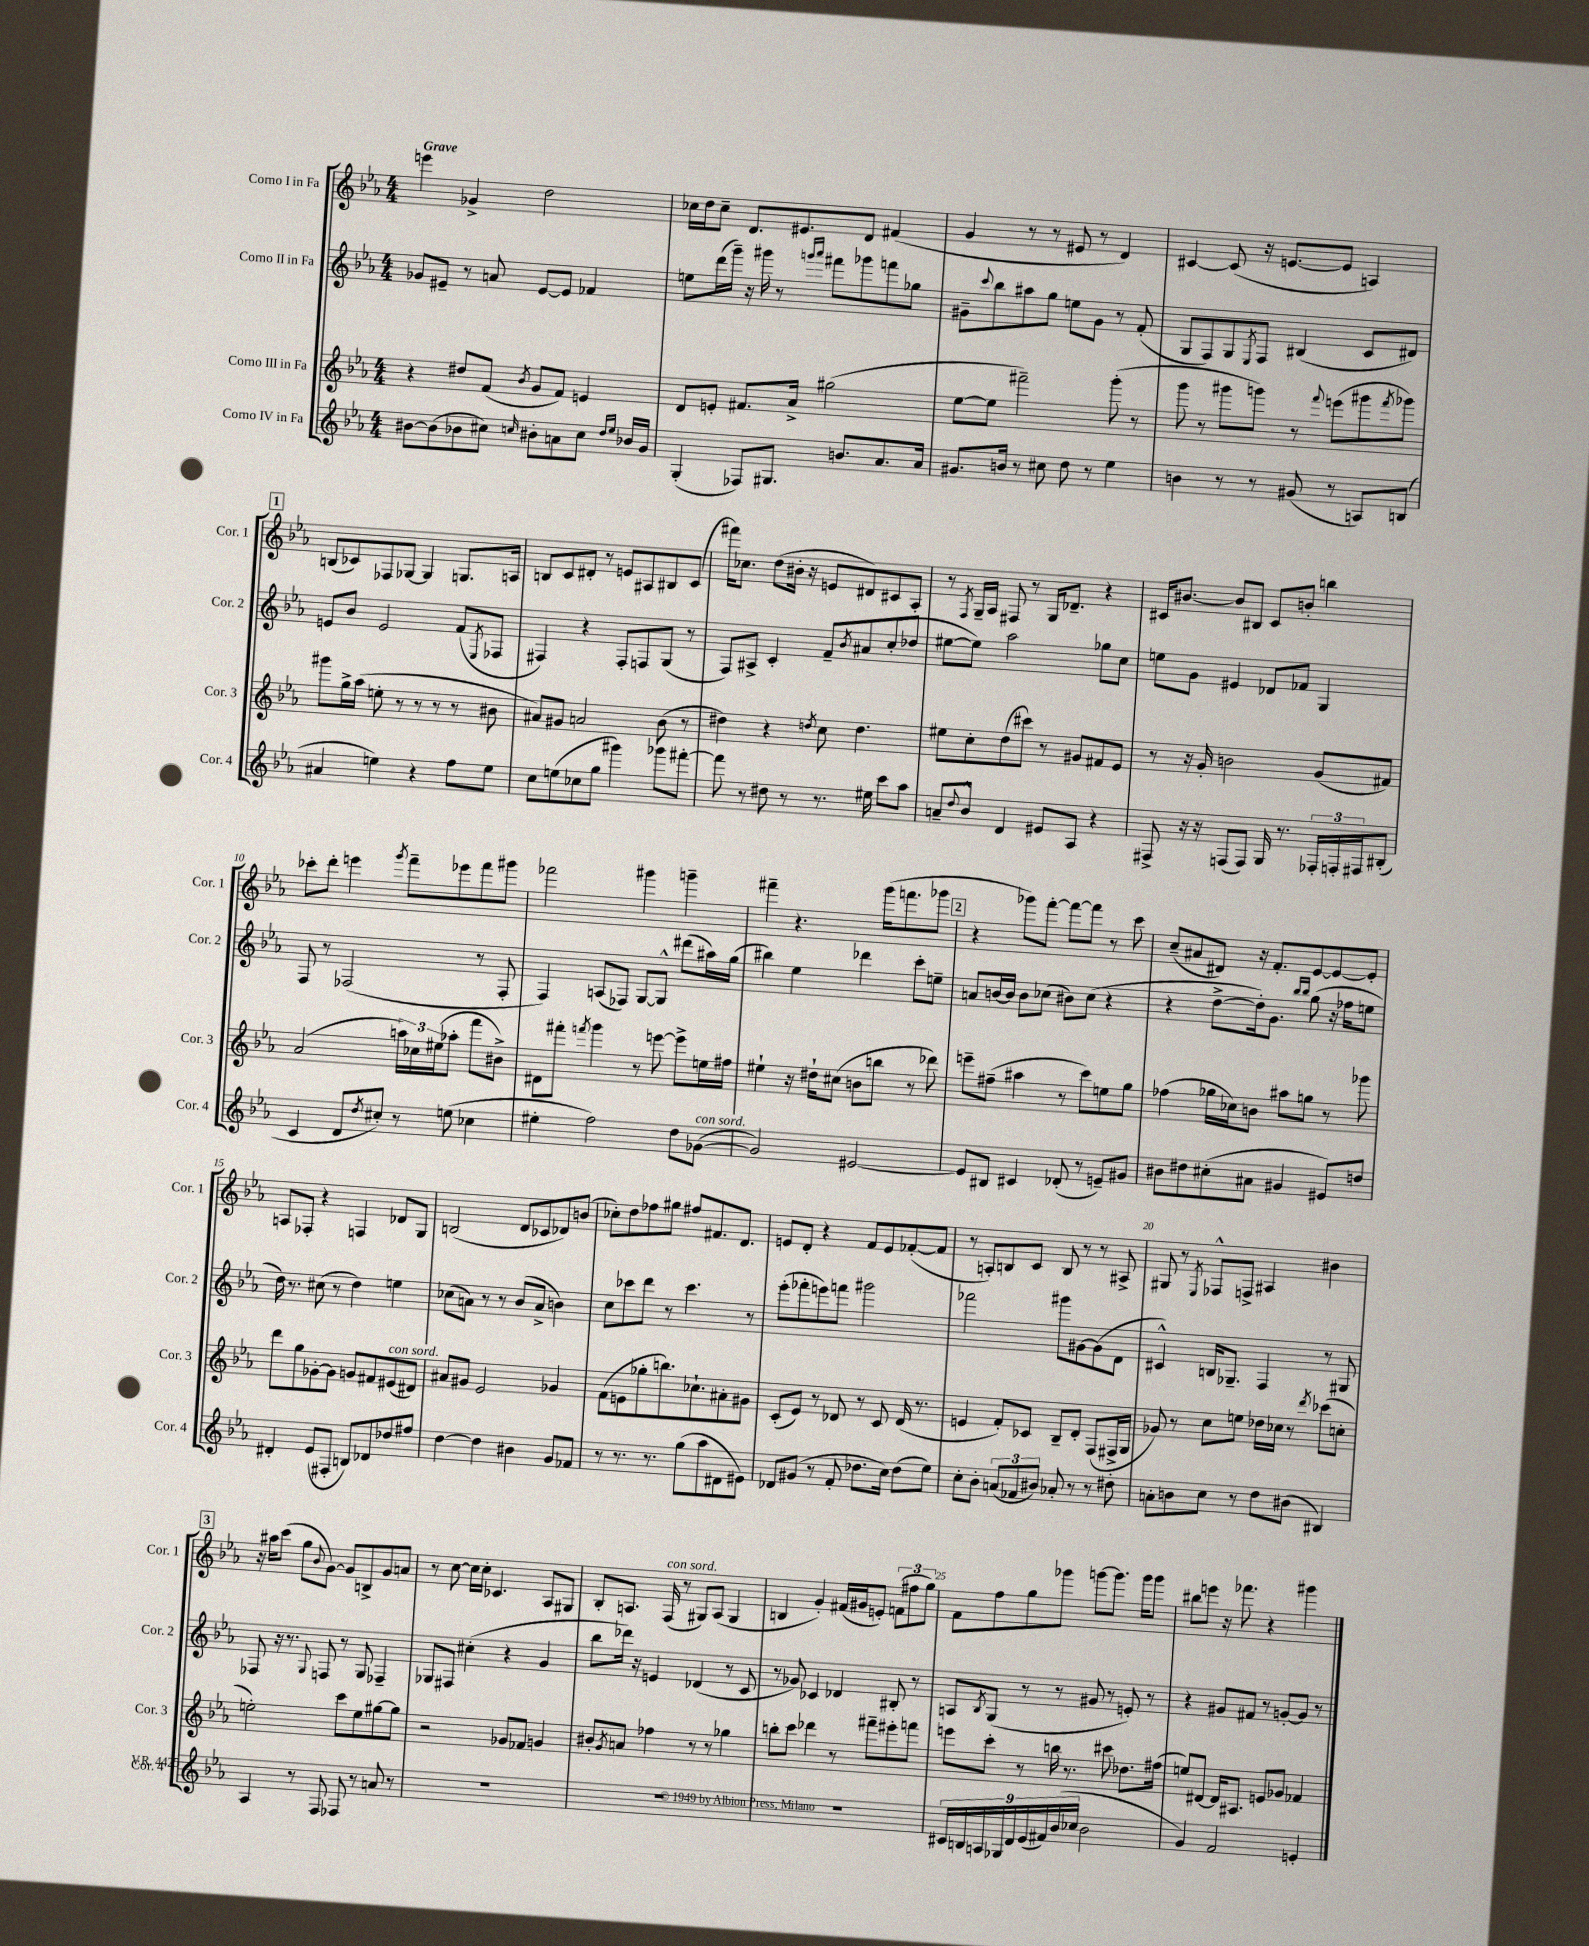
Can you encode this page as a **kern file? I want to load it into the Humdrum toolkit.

**kern	**kern	**kern	**kern
*part4	*part3	*part2	*part1
*staff4	*staff3	*staff2	*staff1
*I"Corno IV in Fa	*I"Corno III in Fa	*I"Corno II in Fa	*I"Corno I in Fa
*I'Cor. 4	*I'Cor. 3	*I'Cor. 2	*I'Cor. 1
*clefG2	*clefG2	*clefG2	*clefG2
*k[b-e-a-]	*k[b-e-a-]	*k[b-e-a-]	*k[b-e-a-]
*M4/4	*M4/4	*M4/4	*M4/4
=1	=1	=1	=1
!	!	!	!LO:TX:a:B:t=Grave
[8b#X\L	4r	8g-X/L	4eeen\
(8b#\]	.	8e#X~/J	.
8b-X\	8dd#X/L	8r	4g-X^/
8cc#X\J)	(8f/J	8an/	.
16qqccn/	8qb-/	.	.
8b#X'\L	8g/L	[8e#/L	2dd\
8an\	8f/J)	8e#/J]	.
8cc\J	4en/	4f-X/	.
16qqdd/LL	.	.	.
16qqee-/JJ	.	.	.
16b-X/LL	.	.	.
16g/JJ	.	.	.
=2	=2	=2	=2
(4G'/	8d/L	8een\L	16cc-X\LL
.	.	.	16dd\J
.	8en'/J	(16ddd\L	8cc-~\J
.	.	16ggg~\JJ)	.
8F-X/L)	8.f#X/L	16r	8.d/L
.	.	16ggg#X\	.
8.G#X/J	.	8r	.
.	16a-^/Jk	.	8.e#X/
.	.	16qqgggn/LL	.
.	.	16qqaaa-/JJ	.
.	(2gg#X\	8fff#X\L	.
8.bn/L	.	.	.
.	.	8ggg-X\	8d/J
8.a-/	.	8fffn\	(4f#X/
.	.	8gg-X\J	.
16a-/Jk	.	.	.
=3	=3	=3	=3
8.g#X/L	[8ee-\L	8g#X~\L	4g/
.	.	8qqccc/	.
.	8ee-\J]	8bb-\	.
16bn/Jk	.	.	.
8r	2fff#X~\)	8aa#X\	8r
8cc#X\	.	8gg\J	8r
8dd\	.	8een\L	8e#X/
8r	.	8g#\J	8r
4ee-\	(8ggg'\	8r	4d/)
.	8r	(8f'/	.
=4	=4	=4	=4
4bn\	8ggg\	8G/L	[4c#X/
.	8r	8F/)	.
8r	8ggg#X\L	8G/	(8c#/]
.	.	8qE-/	.
8r	8gggn\J)	8F/J	16r
.	.	.	[8.en/L
(8g#X/	8r	(4B#X/	.
.	8qqfff/	.	.
8r	(8eeen\L	.	8e/J]
8An/L)	8ggg#X\	8c/L	4An/)
.	8qfff/	.	.
(8Bn/J	8ggg-X\J)	8d#X/J)	.
!!LO:LB:g=z
!!LO:REH:place=s1:t=1
=5	=5	=5	=5
4a#X/	8ggg#X\L	8en/L	(8Bn/L
.	16gg^\L	8b-/J	8c-X/)
.	(16aa-\JJ	.	.
4een\)	8een'\	2e/	8F-X/
.	8r	.	[8G-X/J
4r	8r	.	4G-/]
.	8r	.	.
8ff\L	8r	(8f/L	8.Gn/L
.	.	8qE-/	.
8ee\J	8b#X\	8F-X/J	.
.	.	.	16An/Jk
=6	=6	=6	=6
8cc\L	8a#X/L)	4F#X/)	8Bn/L
(8een\	8g#X/J	.	8c/
8cc-X\	2an/	4r	8d#X'/J
8gg\J	.	.	8r
4ggg#X\)	.	8F#'/L	8en/L
.	.	8Fn/	8A#X/
8ggg-X\L	(8b-\	(8G/J	8B#X/
[8fff#X'\J	8r	8r	(8c/J
=7	=7	=7	=7
8fff#\]	4dd#X\)	8F/L)	16fff#X\KL)
.	.	.	8.cc-X\J
8r	.	8A#X^/J	.
8dd#X\	4r	4c'/	(8dd\L
8r	.	.	16b#X'\Jk
.	.	.	16r
.	8qddn/	.	.
8.r	8cc\	8f~/L	8en/L
.	.	8qb-/	.
.	4.dd\	8a#X/	8d#X/)
16ee#X\	.	.	.
8ccc\L	.	(8cc'/	8c#X/
8aa-\J	.	8dd-X/J	8A-'/J
=8	=8	=8	=8
8an~/L	8ee#X\L	[8ee#X\L	8r
8qqdd/	.	.	8qF/
8b-^^/J	8cc'\	8ee#\J])	16G~/LL
.	.	.	16A-/JJ
4d/	(8dd\	2aa-\	8F#X/
.	8ccc#X\J)	.	8r
8e#X/L	8r	.	16G/KL
.	.	.	8.d-X~/J
8A-/J	8g#X/L	.	.
4r	8f#X/	8gg-X\L	4r
.	8e-/J	8cc\J	.
=9	=9	=9	=9
8F#X^/	8r	8een\L	16c#X/KL
.	.	.	[8.b#X/J
16r	16r	8g\J	.
16r	16g'/	.	.
(8Fn/L	2bn\	4e#X/	8b#/L]
8F/J)	.	.	8B#X/J
16G/	.	8d-X/L	8c#/L
8.r	.	.	.
.	.	8f-X/J	8bn'/J
24F-X'/LL	(8g/L	4G/	4bbn\
24Fn'/	.	.	.
24F#X/J	.	.	.
(8B#X'/J	8f#X/J)	.	.
!!LO:LB:g=z
=10	=10	=10	=10
4c/	(2a-/	8F/	8ccc-X'\L
.	.	8r	8ddd'\J
8d/L	.	(2F-X/	4eeen\
8qdd/	.	.	.
8cc#X'/J)	.	.	.
.	.	.	8qggg/
8r	24aan\LL)	.	8fff~\L
.	24cc-X\	.	.
.	(24ee#X\J	.	.
(8een\	8aa-X'\J	.	8eee-X\
4cc-X\	8fff\L	8r	8fff\
.	8b#X^\J)	8F-'/	8ggg#X\J
=11	=11	=11	=11
4ee#X'\	8d#X\L	4F/)	2fff-X\
.	8fff#X'\J	.	.
.	8qfffn/	.	.
2ff\)	4ggg\	(8An/L	.
.	.	8F-X/J)	.
.	8r	[8G/L	4ggg#X\
.	[8eeen\	8G^^/J]	.
8dd\L	8eee^\L]	(8ddd#X\L	4gggn~\
!LO:TX:a:i:t=con sord.	!	!	!
([8g-X\J	16een\L	16aa#X\L)	.
.	16ff#X\JJ	(16gg\JJ	.
=12	=12	=12	=12
2g-/])	4ee#X`\	4bb#X\)	4fff#X~\
.	16r	4ee-\	4.r
.	16dd#X`\KL	.	.
.	(8cc#X\J	.	.
[2e#X/	8bn\L	4ddd-X\	.
.	8bbn\J	.	(16ggg\KL
.	.	.	8.fffn\
.	8r	8ccc'\L	.
.	8ddd-X\)	8een~\J	8ggg-X\J
!!LO:REH:place=s1:t=2
=13	=13	=13	=13
8e#/L]	8eeen~\L	8an/L	4r
8B#X/J	(8ff#X~\J	[16bn/L	.
.	.	16b/JJ]	.
4c#X/	4aa#X\	8b\L	8ggg-X\L)
.	.	(8cc-X\J	[8fff'\J
(8d-X'/	8r	8b#X\L)	8fff\L_
8r	8ccc\L)	(8cc-\J	8fff\J]
8en~/L)	8een\	4r	8r
8g#X/J	8gg\J	.	8ccc\
=14	=14	=14	=14
8b#X\L	(4ff-X\	4r	(8cc~/L
8dd#X\	.	.	8a#X/
(8cc#X'\	16gg-X\LL	[8dd^\L	8d#X/J)
.	16cc-X\J)	.	.
8a#X\J	8bn\J	16dd'\k])	16r
.	.	8.g\J	8.f'/L
4g#X/	8aa#X\L	.	.
.	.	16qqbb-/LL	.
.	.	16qqbb-/JJ	.
.	8ggn\J	(8gg\	[8e-/
8e#X/L)	8r	16r	8e-/_
.	.	16ff-X\KL	.
8ddn/J	8ggg-X\	8een\J	8e-'/J]
!!LO:LB:g=z
=15	=15	=15	=15
4d#X'/	8ddd\L	16dd\)	8An/L
.	.	8.r	.
.	8gg\	.	8F-X'/J
(8e-/L	[8g-X'\	(8cc#X\	4r
8F#X'/J	8g-\J]	8r	.
8Bn/L)	8gn/L	4dd\)	4Fn/
8d-X/	8f#X/	.	.
!	!LO:TX:a:i:t=con sord.	!	!
8dd-X/	(8e#X/	4een\	8d-X/L
8ff#X/J	8d#X/J)	.	8G/J
=16	=16	=16	=16
[4dd\	8a#X/L	(8cc-X\L	(2Bn/
.	8g#X/J	8an\J)	.
4dd\]	2e-/	8r	.
.	.	8r	.
4b#X\	.	(8b-/L	8d/L
.	.	8a^/J	8c-X/
8g/L	4g-X/	4bn\)	8d-X/)
8f-X/J	.	.	(8bn/J
=17	=17	=17	=17
8r	(8f\L	8cc\L	8cc-X'\L)
8.r	8en\	8ccc-X\	8dd\
.	8gg-X'\	8ddd\J	8ff-X\
8.r	.	.	.
.	8.bbn\)	8r	8gg#X\J
(8gg\L	.	4.ccc-\	8ff#X/L
.	8.cc-X`\	.	.
8aa-\	.	.	8.f#X/
8d#X\	8a#X'\	.	.
.	.	.	8.d/J
8e#X\J)	8g#X\J	8r	.
=18	=18	=18	=18
8d-X/L	(8c'/L	(8eee-'\L	8en/L
(8g#X/J	8e-/J)	8fff-X'\	8d'/J
8r	8r	8eeen\)	4r
8f'/	8d-X/	8fffn\J	.
8.dd-X\L	8r	2ggg#X\	8f/L
.	8c/	.	8e/
16cc\Jk)	.	.	.
(8dd-\L	(16d-/	.	([8f-X'/
.	8.r	.	.
8ee-\J)	.	.	8f-/J]
=19	=19	=19	=19
8cc'\L	4en/	2fff-X\	8r
8b-'\J	.	.	8An'/L)
(12an/L	8f'/L)	.	8Bn/
12f-X/	.	.	.
.	8c-X/J	.	8c/J
12b#X/J)	.	.	.
8a-X'/	8B-~/L	8ggg#X\L	8B/
8r	8d'/J	[8g#X\	8r
8r	(8F/L	(8g#\]	8r
8dd#X'\	16F#X^/L	8d\J	8A#X^/
.	16G/JJ	.	.
=20	=20	=20	=20
8an'\L	8g-X/)	4c#X^^/)	8G#X/
8bn\	8r	.	8r
.	.	.	8qE-/
8cc\J	8cc\L	16Bn/KL	8F-X^^/L
.	.	8.G-X~/J	.
8r	8een\J	.	8Fn^/J
8dd\L	16dd-X\LL	4F/	4A#X/
.	16cc-X\JJ	.	.
(8b#X\J	8r	.	.
.	8qddd/	.	.
4B#X/)	(8ccc-X\L	8r	4b#X\
.	8ccn'\J	8G#X/	.
!!LO:LB:g=z
!!LO:REH:place=s1:t=3
=21	=21	=21	=21
4A-/	2een'\)	8F-X/	16r
.	.	.	16aa#X\KL
.	.	16r	(8ccc\J
.	.	8.r	.
8r	.	.	8gg\L
.	.	8qqG/	8qqb-/
8F/	.	8Fn/	[8g\J)
8F-X/	8ccc\L	8r	8g/L]
8r	8ee\	8G/	8Bn^/
8an/	[8gg#X\	4F-X~/	8g/
8r	8gg#\J]	.	8an/J
=22	=22	=22	=22
1r	2r	8G-X/L	8r
.	.	8F#X/J	[8cc\
.	.	(4cc#X'\	16cc\LL]
.	.	.	16cc'\JJ
.	.	.	4.c-X/
.	8g-X/L	4r	.
.	8f-X/J	.	.
.	4gn/	4g/	8A-/L
.	.	.	8G#X/J
=23	=23	=23	=23
1r	8b#X'/L	8bb-\L	8B-'/L
.	8qg/	.	.
.	8an/J	16ddd-X\Jk)	8.An/J
.	.	16r	.
.	4ff-X\	4en/	.
!	!	!	!LO:TX:a:i:t=con sord.
.	.	.	(16F/
.	.	.	8r
.	8r	(4d-X/	8G#X/L)
.	8r	.	(8A/J
.	4gg-X\	8r	4G#/
.	.	8c/	.
=24	=24	=24	=24
1r	8bbn'\L	8r	4Bn/
.	8ccc\J	8g-X/)	.
.	4ddd-X\	4c-X/	4g'/)
.	8r	4d-X/	(16f#X/LL
.	.	.	16g#X/J
.	8fff#X~\L	.	8en'/J)
.	8eee#X'\	8B#X'/	(12fn\L
.	.	.	12ff#X\
.	8fffn\J	8r	.
.	.	.	12gg\J)
=25	=25	=25	=25
18c#X/LL	8eeen\L	8An/L	8f\L
18Bn/	.	.	.
18An/	.	.	.
.	.	8qB-/	.
.	8ccc'\J	(8G/J	8ff\
18G-X/	.	.	.
18d/	.	.	.
.	8r	8r	8gg\
(18e-/	.	.	.
18f#X/)	.	.	.
.	16bbn\	8r	8ggg-X\J
(18b-/	.	.	.
.	8.r	.	.
18cc-X/JJ	.	.	.
2b-\	.	8g#X/	[8gggn\L
.	8ccc#X\	8r	8.ggg\J]
.	8.dd-X\L	8en'/)	.
.	.	.	16ggg\KL
.	.	8r	8ggg\J
.	(16ff#X\Jk	.	.
=26	=26	=26	=26
4g/)	8een/L)	4r	8bb#X\L
.	[8d#X/J	.	8eeen\J
2f/	16d#/KL]	8g#X/L	16r
.	8.A#X/J	.	8.fff-X\
.	.	8f#X/J	.
.	8en/L	8r	4r
.	8g-X/J	[8gn'/L	.
4en'/	4f-X/	8g/J]	4ggg#X\
.	.	8r	.
==	==	==	==
*-	*-	*-	*-
